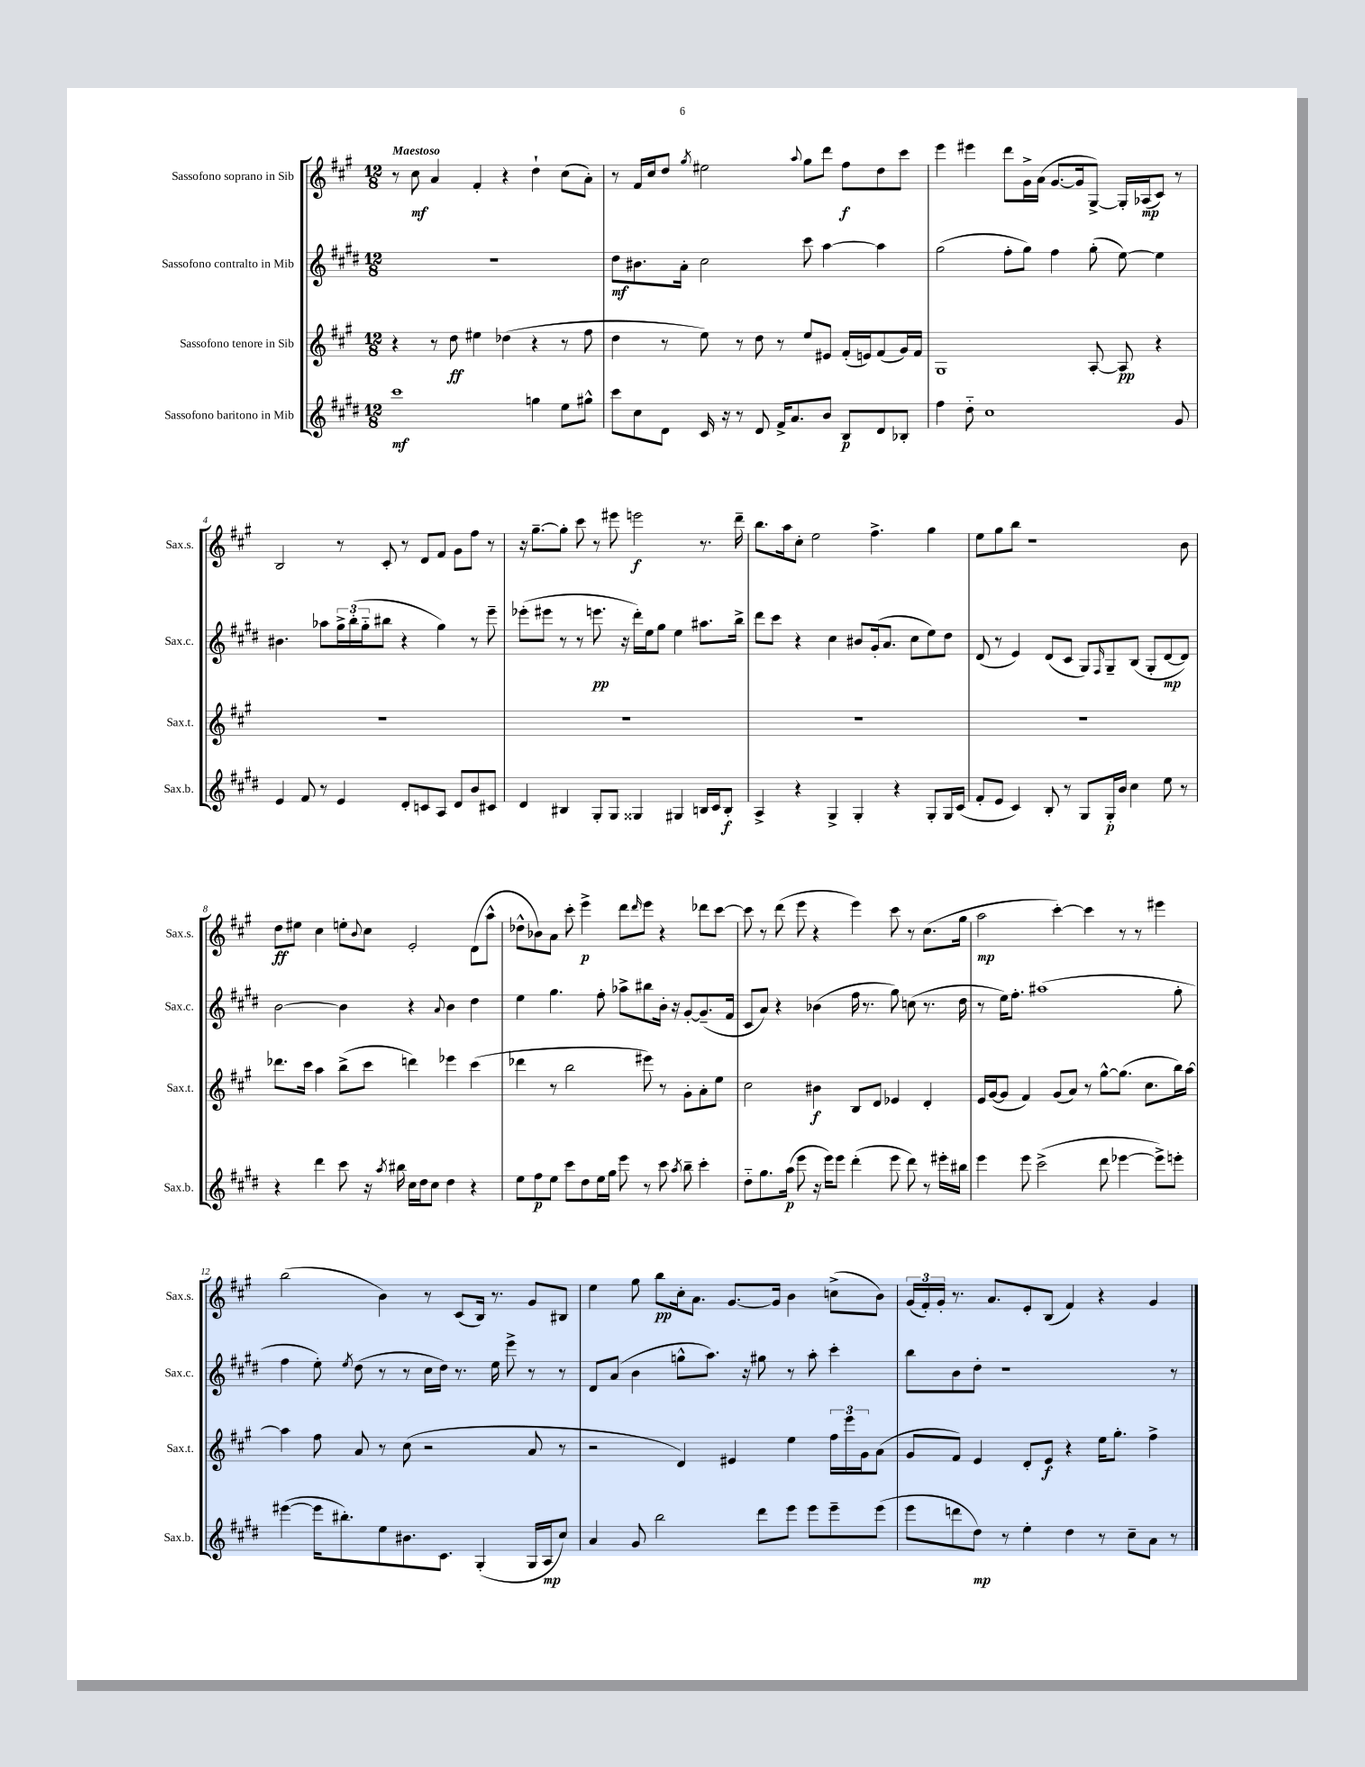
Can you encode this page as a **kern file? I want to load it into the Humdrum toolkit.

**kern	**kern	**kern	**kern
*staff4	*staff3	*staff2	*staff1
*clefG2	*clefG2	*clefG2	*clefG2
*k[f#c#g#d#]	*k[f#c#g#]	*k[f#c#g#d#]	*k[f#c#g#]
*M12/8	*M12/8	*M12/8	*M12/8
1ccc#	4r	1.r	8r
.	.	.	8cc#
.	8r	.	4a
.	8dd	.	.
.	4ee#	.	4f#'
.	(4dd-	.	4r
4gg	4r	.	4dd`
8ee	8r	.	(8cc#
8gg#^^	8ff#	.	8a')
=	=	=	=
8ccc#	4dd	8dd#	8r
8cc#	.	8.b#	16f#
.	.	.	16cc#
8d#	8r	.	8dd
.	.	16a'	.
.	.	.	8qgg#
16c#	8ee)	2cc#	2ee#
16r	.	.	.
8r	8r	.	.
8d#	8dd	.	.
16f#^	8r	.	.
8.a	.	.	.
.	.	.	8qqaa
.	8ee	8ccc#	8gg#
8b	8e#	[4aa	8ddd
8B	(16f#'	.	8ff#
.	16e)	.	.
8d#	(8f#	4aa]	8dd
8B-'	16g#)	.	8ccc#
.	16f#	.	.
=	=	=	=
4ff#	1G#	(2gg#	4eee
8dd#'~	.	.	4eee#
1cc#	.	.	.
.	.	8ff#'	8ddd
.	.	8gg#)	16g#^
.	.	.	(16a
.	.	4ff#	[8.g#
.	.	.	16g#]
.	[8A'	(8gg#'	[8G#^)
.	8A]	[8ee)	16G#']
.	.	.	(16A-
.	4r	4ee]	8c#)
8g#	.	.	8r
=	=	=	=
4e	1.r	4.b#	2B
8f#	.	.	.
8r	.	8aa-	.
4e	.	24gg#^	8r
.	.	(24bb'	.
.	.	24gg#'~	.
.	.	8bb#	8c#'
8d#'	.	4r	8r
8c	.	.	8d
8A	.	4gg#)	8f#
8d#	.	.	8g#
8b	.	8r	8ff#
8c#	.	8eee~	8r
=	=	=	=
4d#	1.r	(8eee-'	16r
.	.	.	[8.gg#~
.	.	8eee#	.
4B#	.	8r	8gg#']
.	.	8r	8ccc#
8G#'	.	8.eee	8r
8G#	.	.	8eee#
.	.	16r	.
4G##	.	16ddd#')	2eee
.	.	16ee	.
.	.	8gg#	.
4G#	.	4ee	.
16B	.	8.aa#	8.r
16c#	.	.	.
8B'	.	.	.
.	.	16bb^	16ddd~
=	=	=	=
4A^	1.r	8ddd#	8.bb
.	.	8ccc#	.
.	.	.	16aa
4r	.	4r	8cc#'
.	.	.	2ee
4G#^	.	4cc#	.
4G#'	.	8b#	.
.	.	(16g#'	4.ff#^
.	.	8.a	.
4r	.	.	.
.	.	8cc#	.
8G#'	.	8ee)	4gg#
16G#	.	8dd#	.
(16c#	.	.	.
=	=	=	=
8f#'	1.r	(8d#	8ee
8e	.	8r	8gg#
4c#)	.	4e)	8bb
.	.	.	1r
8B'	.	(8d#	.
8r	.	8c#	.
8G#	.	8G#)	.
.	.	16qqF#	.
16G#'	.	8G#~	.
16b	.	.	.
4cc#	.	(8B	.
.	.	8G#'	.
8ee	.	[8d#	.
8r	.	8d#])	8b
=	=	=	=
4r	8.ddd-	[2b	8dd
.	.	.	8ee#
.	16ccc#	.	.
4ddd#	4aa	.	4cc#
8ccc#	(8bb^	4b]	8ee'
.	.	.	8qqb
16r	8ccc#	.	8cc#
8qaa	.	.	.
16bb#	.	.	.
16cc#	4ddd)	4r	2e'
16dd#	.	.	.
8cc#	.	.	.
.	.	8qqa	.
4dd#	4eee-	4b	.
4r	(4ccc#	4dd#	(8d
.	.	.	8aa^^
=	=	=	=
8ee	4ddd-	4ee	8dd-^^
8ff#	.	.	8b-)
8ee	8r	4.gg#	8a
8ccc#	2bb	.	8ccc#'
8dd#	.	.	4eee^
16ee	.	8ff#'	.
16gg#	.	.	.
8eee	.	8aa-^	8ddd
.	.	.	16qqddd
8r	8eee#)	8bb#	8eee
8ccc#	8r	16b'	4r
.	.	16r	.
8qaa	.	.	.
8bb~	8g#'	[8g#'	.
4ccc#'	8a'	(8.g#~]	8ddd-
.	8ee	.	[8ccc#
.	.	16f#	.
=	=	=	=
8dd#'~	2cc#	8c#	8ccc#]
8.gg#	.	8a)	8r
.	.	4r	(8ddd
(16aa	.	.	.
8eee	.	.	8eee
16r	4b#	(4b-	4r
16eee)	.	.	.
8eee	.	.	.
(4ddd#'	8B	16ff#	4eee)
.	.	8.r	.
.	8d	.	.
8eee	4e-	8gg#)	8ccc#
8ddd#)	.	(8cc	8r
8r	4d'	8.r	(8.cc#
16eee#'	.	.	.
16bb#	.	16dd#	16gg#
=	=	=	=
4eee	16e	8r	2aa
.	([16g#	.	.
.	8g#]	16ee)	.
.	.	8.ff#'	.
8eee	4f#)	.	.
(2ccc#^	.	(1aa#	.
.	(8g#	.	[4ccc#')
.	8a)	.	.
.	8r	.	4ccc#]
8ddd#	[8gg#^^	.	.
[4eee-	(8.gg#]	.	8r
.	.	.	8r
.	8.cc#	.	.
8eee-^])	.	.	4eee#
8eee'	16bb)	8gg#'	.
.	[16aa	.	.
=	=	=	=
([4eee#	4aa]	4ff#	(2bb
16eee#]	8ff#	8ee')	.
8.bb#')	.	.	.
.	.	8qee	.
.	8a	(8dd#	.
8ee	8r	8r	4b)
8.b#	(8cc#	8r	.
.	2r	16cc#	8r
8.c#	.	16dd#)	.
.	.	8.r	(8c#
(4G#'	.	.	16B)
.	.	16ee	8.r
.	.	8eee^	.
16G#	8a	8r	8g#
16A	.	.	.
8cc#)	8r	8r	8B#
=	=	=	=
4a	2r	8d#	4ee
.	.	(8a	.
8g#	.	4b	8gg#
2bb	.	.	8bb
.	4d)	8gg^^	16cc#'
.	.	.	8.a
.	.	8.aa)	.
.	4e#	.	[8.g#
.	.	16r	.
8ddd#	.	8gg#	.
.	.	.	16g#]
8eee	4ee	8r	4b
8eee	.	8aa'	.
8eee~	24ff#	4ccc#'	(8cc^
.	24eee	.	.
.	24g#	.	.
(8eee	(8a	.	8b)
=	=	=	=
8eee	8g#	8bb	(24g#
.	.	.	24f#')
.	.	.	24g#'
8ddd	8f#)	8b	8.r
8dd#)	4e	8dd#'	.
.	.	.	8.a
8r	.	1r	.
4ee'	8d'	.	8e'
.	8e	.	(8B
4dd#	4r	.	4f#)
8r	16ee	.	4r
.	8.gg#'	.	.
8cc#~	.	.	.
8a	4ff#^	.	4g#
8r	.	8r	.
==	==	==	==
*-	*-	*-	*-
